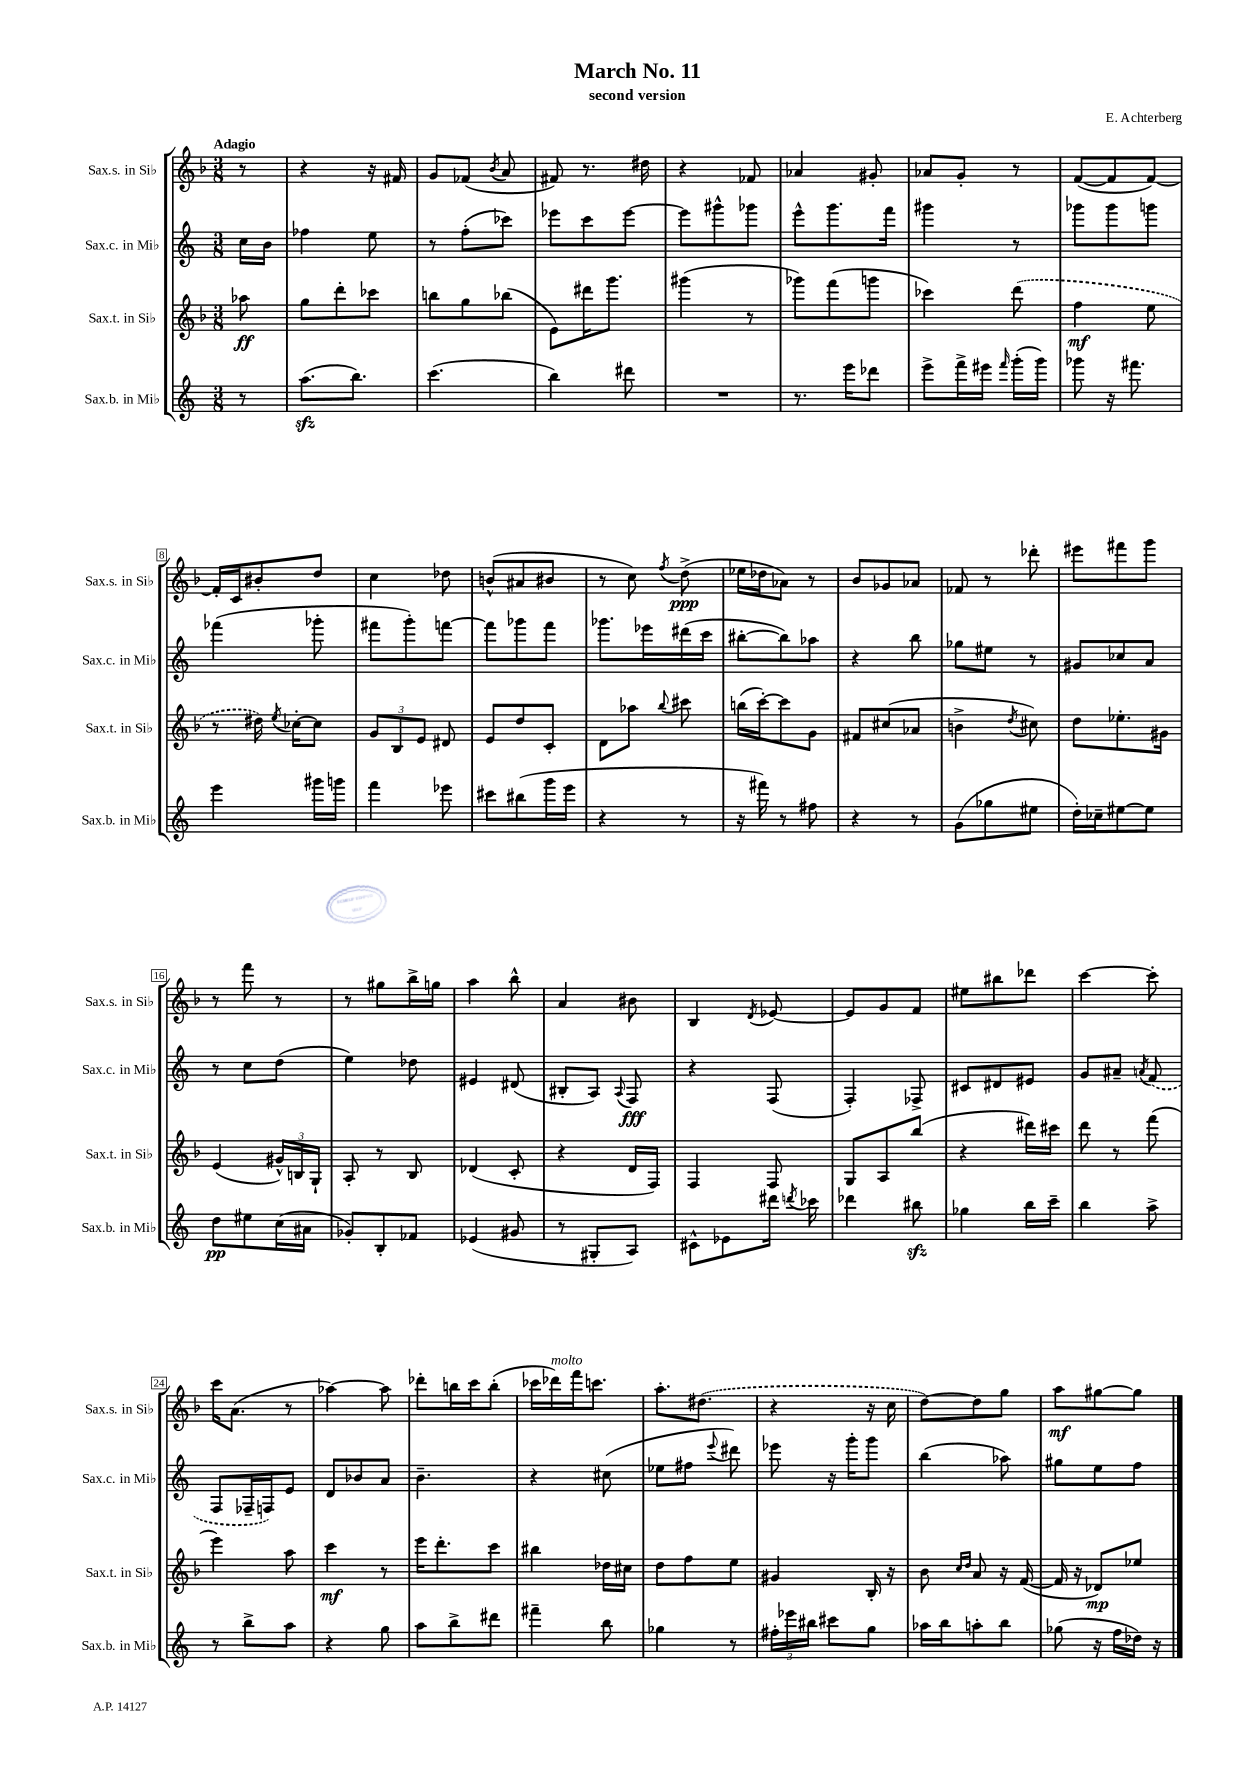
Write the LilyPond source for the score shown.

\header { title = "March No. 11" composer = "E. Achterberg" subtitle = "second version" }
<<
\new StaffGroup <<
\new Staff = "s0" \with { instrumentName = "Sax.s. in Sib" shortInstrumentName = "Sax.s. in Sib" } {
    \clef treble \key f \major \numericTimeSignature \time 3/8 \partial 8 \tempo "Adagio"
    \autoBeamOff r8 |
    r4 r16 fis'16 |
    g'8[ fes'8]( \acciaccatura { bes'8 } a'8 |
    fis'8) r8. dis''16 |
    r4 fes'8 |
    aes'4 gis'8-. |
    aes'8[ g'8]-. r8 |
    f'8[~( f'8 f'8]~) |
    f'16[-. c'16 bis'8-. d''8] |
    c''4 des''8 |
    b'8[-^( ais'8 bis'8] |
    r8 c''8) \acciaccatura { f''8 } d''8->\ppp( |
    ees''16[ des''16 aes'8]) r8 |
    bes'8[ ges'8 aes'8] |
    fes'8 r8 des'''8-. |
    eis'''8[ fis'''8 g'''8] |
    r8 f'''8 r8 |
    r8 gis''8[ bes''16-> g''16] |
    a''4 bes''8-^ |
    a'4 bis'8 |
    bes4 \acciaccatura { d'8 } ees'8~ |
    ees'8[ g'8 f'8] |
    eis''8[ bis''8 des'''8] |
    c'''4~ c'''8-. |
    c'''16[ a'8.]( r8 |
    aes''4~) aes''8 |
    des'''8[-. b''16 c'''16 b''8]-.( |
    ces'''16[ des'''16^\markup { \italic "molto" }) f'''16 c'''8.] |
    a''8.[-. \once \slurDashed dis''8.]( |
    r4 r16 c''16 |
    d''8[~) d''8 g''8] |
    a''8[\mf gis''8~ gis''8] \bar "|." |
}
\new Staff = "s1" \with { instrumentName = "Sax.c. in Mib" shortInstrumentName = "Sax.c. in Mib" } {
    \clef treble \key c \major \numericTimeSignature \time 3/8 \partial 8
    \autoBeamOff c''16[ b'16] |
    fes''4 e''8 |
    r8 f''8[-.( ces'''8]) |
    ees'''8[ c'''8 ees'''8]~ |
    ees'''8[ gis'''8-^ ges'''8] |
    e'''8[-^ g'''8. f'''16] |
    gis'''4 r8 |
    ges'''8[ ges'''8 g'''8] |
    fes'''4( ges'''8-. |
    fis'''8[ g'''8-.) f'''8]~ |
    f'''8[ ges'''8 f'''8] |
    ges'''8.[ ees'''16 dis'''16( c'''16] |
    bis''8[~-. bis''8) aes''8] |
    r4 b''8 |
    ges''8[ eis''8] r8 |
    gis'8[ ces''8 a'8] |
    r8 c''8[ d''8]( |
    e''4) des''8 |
    eis'4 dis'8( |
    bis8[-. a8]) \appoggiatura { a8 } f8\fff |
    r4 f8( |
    f4-.) fes8-> |
    cis'8[ dis'8 eis'8] |
    g'8[ ais'8]-- \acciaccatura { a'8 } \once \slurDashed f'8( |
    f8[ fes16-- f16) e'8] |
    d'8[ bes'8 a'8] |
    b'4.-- |
    r4 cis''8( |
    ees''8[ fis''8] \appoggiatura { e'''8 } dis'''8) |
    ees'''8 r16 g'''16[-. g'''8] |
    b''4( aes''8) |
    gis''8[ e''8 f''8] \bar "|." |
}
\new Staff = "s2" \with { instrumentName = "Sax.t. in Sib" shortInstrumentName = "Sax.t. in Sib" } {
    \clef treble \key f \major \numericTimeSignature \time 3/8 \partial 8
    \autoBeamOff aes''8\ff |
    g''8[ d'''8-. ces'''8] |
    b''8[ g''8 bes''8]( |
    e'8[) dis'''16 g'''8.] |
    gis'''4( r8 |
    ges'''8[) f'''8( g'''8] |
    ces'''4) \once \slurDashed d'''8( |
    f''4\mf e''8 |
    r8 dis''16) \acciaccatura { e''8 } ces''16[~-. ces''8] |
    \tuplet 3/2 { g'8[ bes8 e'8] } dis'8 |
    e'8[ d''8 c'8]-. |
    d'8[ aes''8] \appoggiatura { bes''8 } cis'''8 |
    b''16[( c'''16~-.) c'''8 g'8] |
    fis'8[ cis''8( aes'8] |
    b'4-> \acciaccatura { d''8 } cis''8) |
    d''8[ ees''8.-. gis'16] |
    e'4( \tuplet 3/2 { gis'16[-^) b16 g16]-! } |
    a8-. r8 bes8 |
    des'4( c'8-. |
    r4 d'16[ f16]) |
    f4 f8 |
    g8[ a8 bes''8]( |
    r4 dis'''16[) cis'''16] |
    d'''8 r8 f'''8( |
    e'''4) a''8 |
    c'''4\mf r8 |
    e'''16[ d'''8.-. c'''8] |
    bis''4 des''16[ cis''16] |
    d''8[ f''8 e''8] |
    gis'4 bes16-. r16 |
    bes'8 \grace { c''16[ d''16] } a'8 r16 f'16~( |
    f'16 r16 des'8[\mp) ees''8] \bar "|." |
}
\new Staff = "s3" \with { instrumentName = "Sax.b. in Mib" shortInstrumentName = "Sax.b. in Mib" } {
    \clef treble \key c \major \numericTimeSignature \time 3/8 \partial 8
    \autoBeamOff r8 |
    a''8.[\sfz( b''8.]) |
    c'''4.( |
    b''4) dis'''8 |
    R4. |
    r8. e'''16[ des'''8] |
    e'''8[-> f'''16-> eis'''16] \grace { f'''16 } g'''16[-.( g'''16]) |
    ges'''8 r16 fis'''8. |
    e'''4 gis'''16[ g'''16] |
    f'''4 ees'''8 |
    cis'''8[ bis''8( g'''16 e'''16] |
    r4 r8 |
    r16 fis'''16) r8 fis''8 |
    r4 r8 |
    g'8[( ges''8 eis''8] |
    d''16[-.) ces''16-- eis''8~ eis''8] |
    d''8[\pp eis''8 c''16( ais'16] |
    ges'8[-.) b8-. fes'8] |
    ees'4( gis'8 |
    r8 gis8[-. a8]) |
    cis'8[-^ ees'8 dis'''16] \acciaccatura { d'''8 } ces'''16 |
    des'''4 bis''8\sfz |
    ges''4 b''16[ c'''16]-- |
    b''4 a''8-> |
    r8 b''8[-> a''8] |
    r4 g''8 |
    a''8[ b''8-> dis'''8] |
    fis'''4-- b''8 |
    ges''4 r8 |
    \tuplet 3/2 { fis''16[-. ees'''16 bis''16] } cis'''8[ g''8] |
    aes''16[ b''16 a''8-. b''8] |
    ges''8( r16 f''16[ des''16]) r16 \bar "|." |
}
>>
>>
\layout { \context { \Score \override BarNumber.stencil = #(make-stencil-boxer 0.1 0.3 ly:text-interface::print) } }
